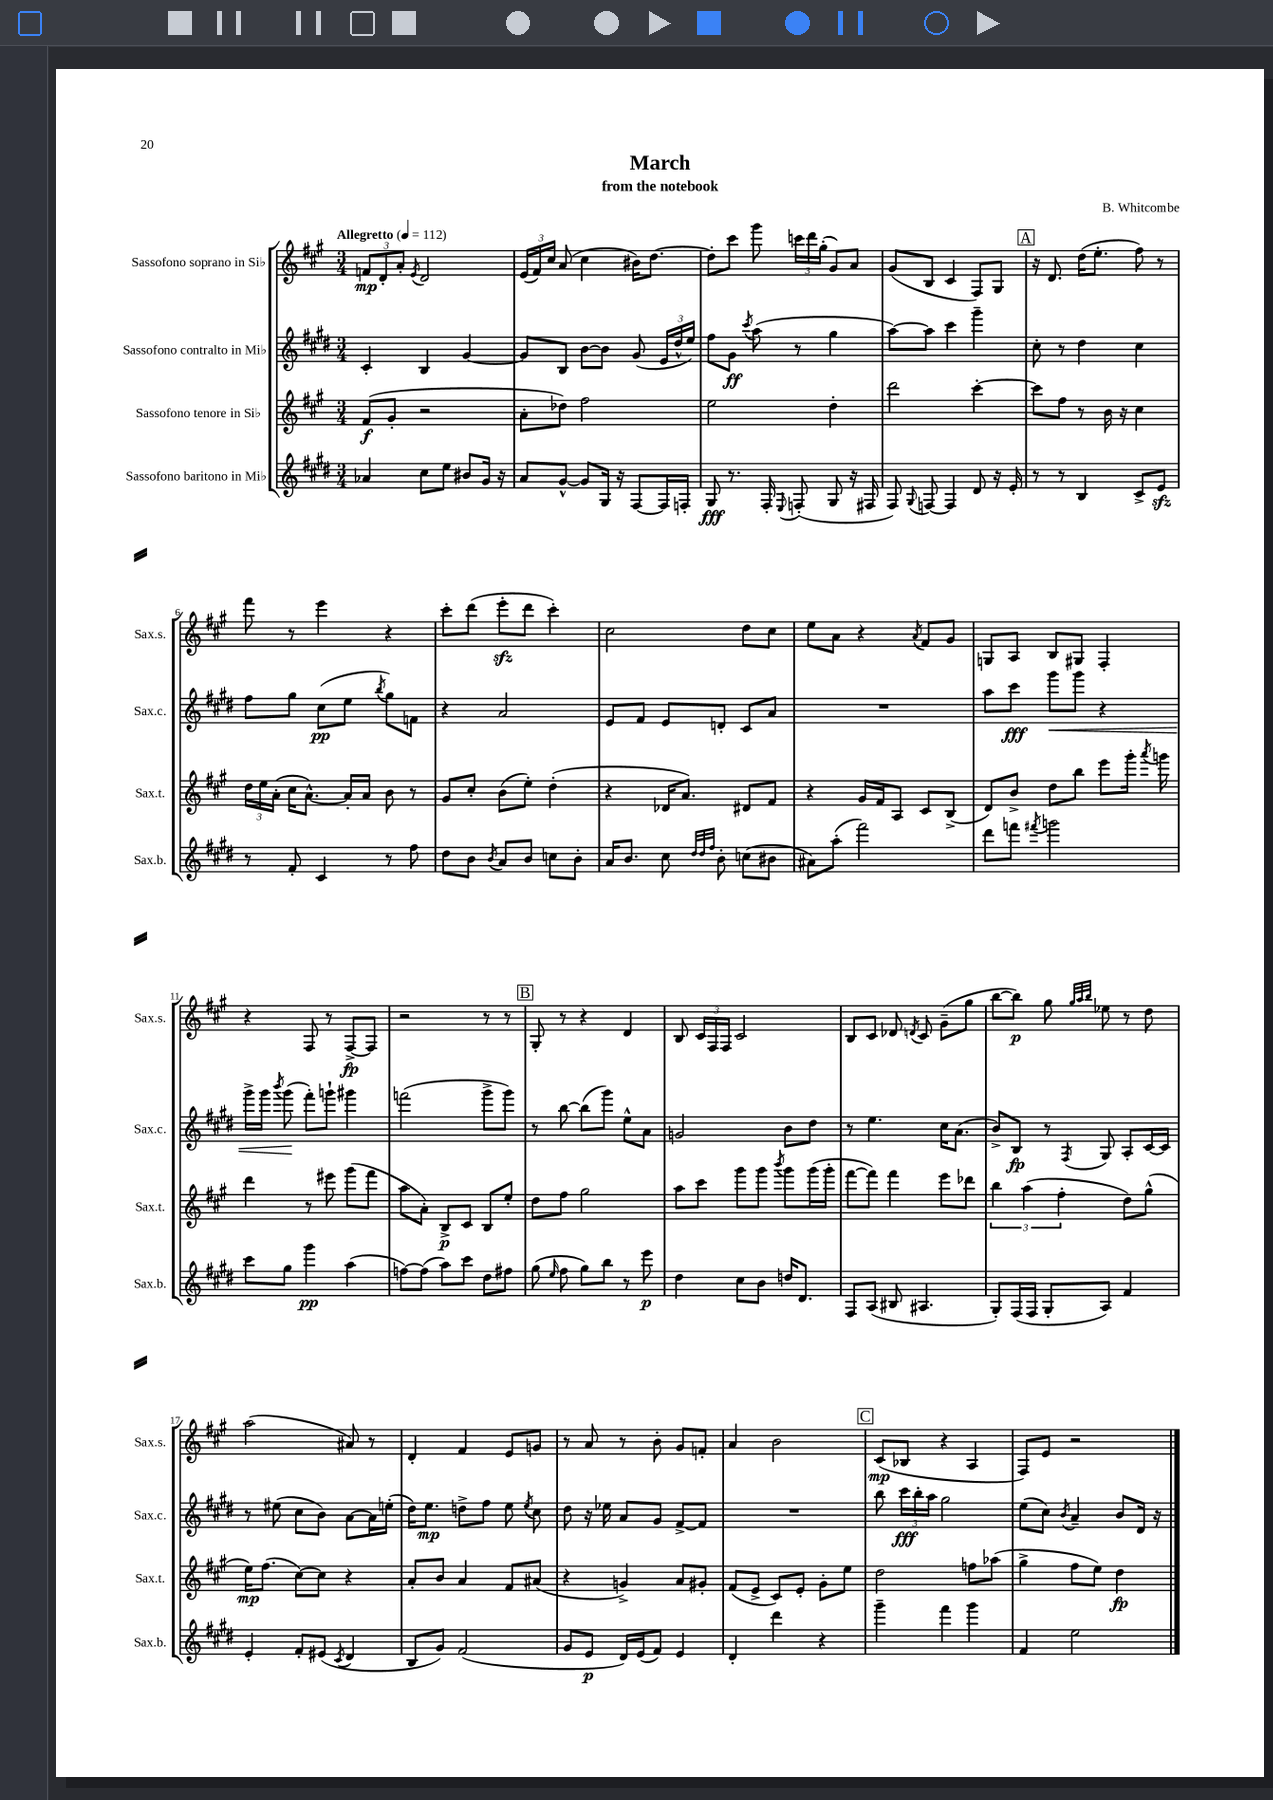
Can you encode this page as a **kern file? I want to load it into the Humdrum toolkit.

**kern	**dynam	**kern	**dynam	**kern	**dynam	**kern	**dynam
*part4	*part4	*part3	*part3	*part2	*part2	*part1	*part1
*staff4	*staff4	*staff3	*staff3	*staff2	*staff2	*staff1	*staff1
*I"Sassofono baritono in Mi♭	*	*I"Sassofono tenore in Si♭	*	*I"Sassofono contralto in Mi♭	*	*I"Sassofono soprano in Si♭	*
*I'Sax.b.	*	*I'Sax.t.	*	*I'Sax.c.	*	*I'Sax.s.	*
*clefG2	*	*clefG2	*	*clefG2	*	*clefG2	*
*k[f#c#g#d#]	*	*k[f#c#g#]	*	*k[f#c#g#d#]	*	*k[f#c#g#]	*
*M3/4	*	*M3/4	*	*M3/4	*	*M3/4	*
*MM112	*	*MM112	*	*MM112	*	*MM112	*
=1	=1	=1	=1	=1	=1	=1	=1
!	!	!	!	!	!	!LO:TX:a:B:t=Allegretto	!
4a-X/	.	(8f#/L	f	4c#'/	.	12fn/L	mp
.	.	.	.	.	.	12d'/	.
.	.	8g#'/J	.	.	.	.	.
.	.	.	.	.	.	12a'/J	.
.	.	.	.	.	.	8qe/	.
8cc#\L	.	2r	.	4B/	.	2d/	.
8ee\J	.	.	.	.	.	.	.
8b#X/L	.	.	.	[4g#/	.	.	.
16g#/Jk	.	.	.	.	.	.	.
16r	.	.	.	.	.	.	.
=2	=2	=2	=2	=2	=2	=2	=2
8a/L	.	8a'\L	.	8g#/L]	.	(24e/LL	.
.	.	.	.	.	.	24f#/)	.
.	.	.	.	.	.	24cc#/JJ	.
[8g#^^/J	.	8dd-X\J)	.	8B/J	.	(8a/	.
8g#/L]	.	2ff#\	.	[8b\L	.	4cc#\	.
16G#/Jk	.	.	.	8b\J]	.	.	.
16r	.	.	.	.	.	.	.
[8F#/L	.	.	.	(8g#/	.	16b#X\KL)	.
.	.	.	.	.	.	[8.dd\J	.
16F#/L]	.	.	.	24e/LL	.	.	.
.	.	.	.	24dd#^^/	.	.	.
16Fn'/JJ	.	.	.	.	.	.	.
.	.	.	.	24ee/JJ)	.	.	.
=3	=3	=3	=3	=3	=3	=3	=3
8G#/	fff	2ee\	.	8ff#\L	.	8dd'\L]	.
8.r	.	.	.	8g#\J	ff	8ccc#\J	.
.	.	.	.	8qccc#/	.	.	.
.	.	.	.	(8aa\	.	8ggg#\	.
16F#'/	.	.	.	.	.	.	.
8qqE/	.	.	.	.	.	.	.
(8Fn'/	.	.	.	8r	.	24cccn\LL	.
.	.	.	.	.	.	24ddd\	.
.	.	.	.	.	.	(24gg#'\JJ	.
8G#/	.	4dd'\	.	4gg#\	.	8g#/L)	.
16r	.	.	.	.	.	8a/J	.
16F#X/	.	.	.	.	.	.	.
=4	=4	=4	=4	=4	=4	=4	=4
8F#/)	.	2ddd\	.	[8aa\L)	.	(8g#/L	.
8qqG#/	.	.	.	.	.	.	.
[8Fn/	.	.	.	8aa\J]	.	8B/J	.
4F/]	.	.	.	4ccc#\	.	4c#/	.
8d#/	.	[4ccc#'\	.	4ggg#~\	.	8F#/L)	.
16r	.	.	.	.	.	8G#/J	.
16e'/	.	.	.	.	.	.	.
!!LO:REH:place=s1:t=A
=5	=5	=5	=5	=5	=5	=5	=5
8r	.	8ccc#\L]	.	8cc#'\	.	16r	.
.	.	.	.	.	.	8.d/	.
8r	.	8ff#\J	.	8r	.	.	.
4B/	.	8r	.	4dd#\	.	(16dd\KL	.
.	.	.	.	.	.	8.ee'\J	.
.	.	16b\	.	.	.	.	.
.	.	16r	.	.	.	.	.
8c#^/L	.	4cc#\	.	4cc#\	.	8ff#\)	.
8ezz/J	.	.	.	.	.	8r	.
!!LO:LB:g=z
=6	=6	=6	=6	=6	=6	=6	=6
8r	.	24dd\LL	.	8ff#\L	.	8fff#\	.
.	.	24ee\	.	.	.	.	.
.	.	(24a'\JJ	.	.	.	.	.
8f#'/	.	16cc#\KL	.	8gg#\J	.	8r	.
.	.	[8.a^^\J)	.	.	.	.	.
4c#/	.	.	.	(8cc#\L	pp	4eee\	.
.	.	16a'/LL]	.	8ee\J	.	.	.
.	.	16a/JJ	.	.	.	.	.
.	.	.	.	8qbb/	.	.	.
8r	.	8b\	.	8gg#\L)	.	4r	.
8ff#\	.	8r	.	8fn\J	.	.	.
=7	=7	=7	=7	=7	=7	=7	=7
8dd#\L	.	8g#/L	.	4r	.	8ccc#'\L	.
8b\J	.	8cc#'/J	.	.	.	(8ddd\J	.
8qb/	.	.	.	.	.	.	.
8a/L	.	(8b\L	.	2a/	.	8eeezz'\L	.
8b/J	.	8ee'\J)	.	.	.	8ddd\J	.
8ccn\L	.	(4dd'\	.	.	.	4ccc#'\)	.
8b'\J	.	.	.	.	.	.	.
=8	=8	=8	=8	=8	=8	=8	=8
16a/KL	.	4r	.	8e/L	.	2cc#\	.
8.b/J	.	.	.	.	.	.	.
.	.	.	.	8f#/J	.	.	.
8cc#\	.	16d-X/KL	.	8e/L	.	.	.
.	.	8.a/J)	.	.	.	.	.
32qqdd#/LLL	.	.	.	.	.	.	.
32qqdd#/	.	.	.	.	.	.	.
32qqff#/JJJ	.	.	.	.	.	.	.
8b'\	.	.	.	8dn'/J	.	.	.
(8ccn\L	.	8d#X/L	.	8c#/L	.	8dd\L	.
8b#X\J	.	8f#/J	.	8a/J	.	8cc#\J	.
=9	=9	=9	=9	=9	=9	=9	=9
8a#X\L)	.	4r	.	2.r	.	8ee\L	.
(8aa'\J	.	.	.	.	.	8a\J	.
2fff#\)	.	16g#/LL	.	.	.	4r	.
.	.	16f#/J	.	.	.	.	.
.	.	8A/J	.	.	.	.	.
.	.	.	.	.	.	8qa/	.
.	.	8c#/L	.	.	.	8f#/L	.
.	.	(8B^/J	.	.	.	8g#/J	.
=10	=10	=10	=10	=10	=10	=10	=10
8ddd#\L	.	8d/L)	.	8aa\L	.	8Gn/L	.
8fffn\J	.	8b^/J	.	8ccc#\J	fff	8A/J	.
8qfff#X/	.	.	.	.	.	.	.
!	!	!	!	!	!LO:HP:b	!	!
2gggn\	.	8dd\L	.	8ggg#\L	<	8B/L	.
.	.	8bb\J	.	8ggg#\J	.	8G#X/J	.
.	.	8eee\L	.	4r	.	4F#'/	.
.	.	16ggg#'\Jk	.	.	.	.	.
.	.	8qaaa/	.	.	.	.	.
.	.	16gggn\	.	.	.	.	.
!!LO:LB:g=z
=11	=11	=11	=11	=11	=11	=11	=11
8ccc#\L	.	4ddd\	.	16ggg#^\LL	.	4r	.
.	.	.	.	16ggg#\JJ	.	.	.
.	.	.	.	8qbbb/	.	.	.
8gg#\J	.	.	.	(8ggg#\	.	.	.
4ggg#\	pp	8r	.	8fff#'\L)	[	8F#/	.
.	.	8eee#X\	.	8gggn`\J	.	8r	.
(4aa\	.	(8ggg#\L	.	4ggg#X\	.	[8F#^/L	fp
.	.	8fff#\J	.	.	.	8F#/J]	.
=12	=12	=12	=12	=12	=12	=12	=12
[8ffn\L)	.	8aa\L	.	(2fffn\	.	2r	.
(8ff\J]	.	8a'\J)	.	.	.	.	.
8aa\L)	.	8B^/L	p	.	.	.	.
8ccc#\J	.	8c#/J	.	.	.	.	.
8dd#\L	.	8B/L	.	8ggg#^\L	.	8r	.
8ff#X\J	.	8ee'/J	.	8ggg#\J)	.	8r	.
!!LO:REH:place=s1:t=B
=13	=13	=13	=13	=13	=13	=13	=13
(8gg#\	.	8dd\L	.	8r	.	8G#'/	.
16qqee/	.	.	.	.	.	.	.
8ff#\	.	8ff#\J	.	[8bb\	.	8r	.
8gg#\L)	.	2gg#\	.	(8bb\L]	.	4r	.
8bb\J	.	.	.	8ggg#\J)	.	.	.
8r	.	.	.	8ee^^\L	.	4d/	.
8eee\	p	.	.	8a\J	.	.	.
=14	=14	=14	=14	=14	=14	=14	=14
4dd#\	.	8aa\L	.	2gn/	.	8B/	.
.	.	8ccc#\J	.	.	.	24c#/LL	.
.	.	.	.	.	.	24F#/	.
.	.	.	.	.	.	24F#/JJ	.
8cc#\L	.	8ggg#\L	.	.	.	2c#/	.
8b\J	.	8ggg#\J	.	.	.	.	.
.	.	8qbbb/	.	.	.	.	.
16ddn/KL	.	8ggg#\L	.	8b\L	.	.	.
8.d#/J	.	.	.	.	.	.	.
.	.	(16ggg#\L	.	8dd#\J	.	.	.
.	.	16ggg#'\JJ	.	.	.	.	.
=15	=15	=15	=15	=15	=15	=15	=15
8F#/L	.	[8fff#\L	.	8r	.	8B/L	.
(8A/J	.	8fff#\J])	.	4.ee\	.	8c#/J	.
8B#X/	.	4fff#\	.	.	.	8d-X/	.
.	.	.	.	.	.	8qdn/	.
4.A#X/	.	.	.	.	.	8c#/	.
.	.	8eee\L	.	16cc#\KL	.	(8g#~\L	.
.	.	.	.	(8.a\J	.	.	.
.	.	8ddd-X\J	.	.	.	8gg#\J	.
=16	=16	=16	=16	=16	=16	=16	=16
8G#'/L)	.	6bb\	.	8b^/L)	.	[8bb\L	.
(16F#/L	.	.	.	8B/J	fp	8bb\J])	p
.	.	(6aa\	.	.	.	.	.
16F#/JJ	.	.	.	.	.	.	.
8G#'/L	.	.	.	8r	.	8gg#\	.
.	.	6ff#'\	.	.	.	.	.
.	.	.	.	.	.	32qqgg#/LLL	.
.	.	.	.	.	.	32qqaa/	.
.	.	.	.	8qF#/	.	32qqbb/JJJ	.
8A/J)	.	.	.	8G#/	.	8ee-X\	.
4f#/	.	8dd\L)	.	8A'/L	.	8r	.
.	.	(8gg#^^\J	.	[16c#/L	.	8dd\	.
.	.	.	.	16c#/JJ]	.	.	.
!!LO:LB:g=z
=17	=17	=17	=17	=17	=17	=17	=17
4e'/	.	16ee\KL)	mp	8r	.	(2aa\	.
.	.	(8.ff#\J	.	.	.	.	.
.	.	.	.	(8ee#X\	.	.	.
8f#'/L	.	[8cc#\L)	.	8cc#\L	.	.	.
(8e#X/J	.	8cc#\J]	.	8b\J)	.	.	.
8qc#/	.	.	.	.	.	.	.
4d#/	.	4r	.	[8a\L	.	8a#X/)	.
.	.	.	.	16a\L]	.	8r	.
.	.	.	.	(16een'\JJ	.	.	.
=18	=18	=18	=18	=18	=18	=18	=18
8B/L	.	8a'/L	.	16dd#\KL)	.	4d'/	.
.	.	.	.	8.ee\J	mp	.	.
8g#/J)	.	8b/J	.	.	.	.	.
(2f#/	.	4a/	.	8ddn^\L	.	4f#/	.
.	.	.	.	8ff#\J	.	.	.
.	.	8f#/L	.	8ee\	.	8e/L	.
.	.	.	.	8qee/	.	.	.
.	.	(8a#X/J	.	8cc#\	.	8gn/J	.
=19	=19	=19	=19	=19	=19	=19	=19
8g#/L	.	4r	.	8dd#\	.	8r	.
8e/J	p	.	.	16r	.	8a/	.
.	.	.	.	16ee-X\	.	.	.
16d#/LL)	.	4gn^/)	.	8a/L	.	8r	.
(16e/J	.	.	.	.	.	.	.
8f#/J)	.	.	.	8g#/J	.	8b'\	.
4e/	.	8a/L	.	[8f#^/L	.	8g#/L	.
.	.	8g#X'/J	.	8f#/J]	.	8fn'/J	.
=20	=20	=20	=20	=20	=20	=20	=20
4d#'/	.	(8f#/L	.	2.r	.	4a/	.
.	.	8e^/J	.	.	.	.	.
4ddd#\	.	8c#/L)	.	.	.	2b\	.
.	.	8e'/J	.	.	.	.	.
4r	.	8g#'\L	.	.	.	.	.
.	.	8ee\J	.	.	.	.	.
!!LO:REH:place=s1:t=C
=21	=21	=21	=21	=21	=21	=21	=21
4ggg#~\	.	2dd\	.	8bb\	.	(8c#/L	mp
.	.	.	.	24ccc#\LL	fff	8B-X/J	.
.	.	.	.	24bb'\	.	.	.
.	.	.	.	24aa\JJ	.	.	.
4fff#\	.	.	.	2gg#\	.	4r	.
4ggg#\	.	8ffn\L	.	.	.	4A/	.
.	.	(8aa-X\J	.	.	.	.	.
=22	=22	=22	=22	=22	=22	=22	=22
4f#/	.	4gg#^\	.	(8ee\L	.	8F#/L)	.
.	.	.	.	8cc#\J)	.	8e/J	.
.	.	.	.	8qb/	.	.	.
2ee\	.	8ff#\L	.	4a~/	.	2r	.
.	.	8ee\J)	.	.	.	.	.
.	.	4dd\	fp	8b/L	.	.	.
.	.	.	.	16d#/Jk	.	.	.
.	.	.	.	16r	.	.	.
==	==	==	==	==	==	==	==
*-	*-	*-	*-	*-	*-	*-	*-
